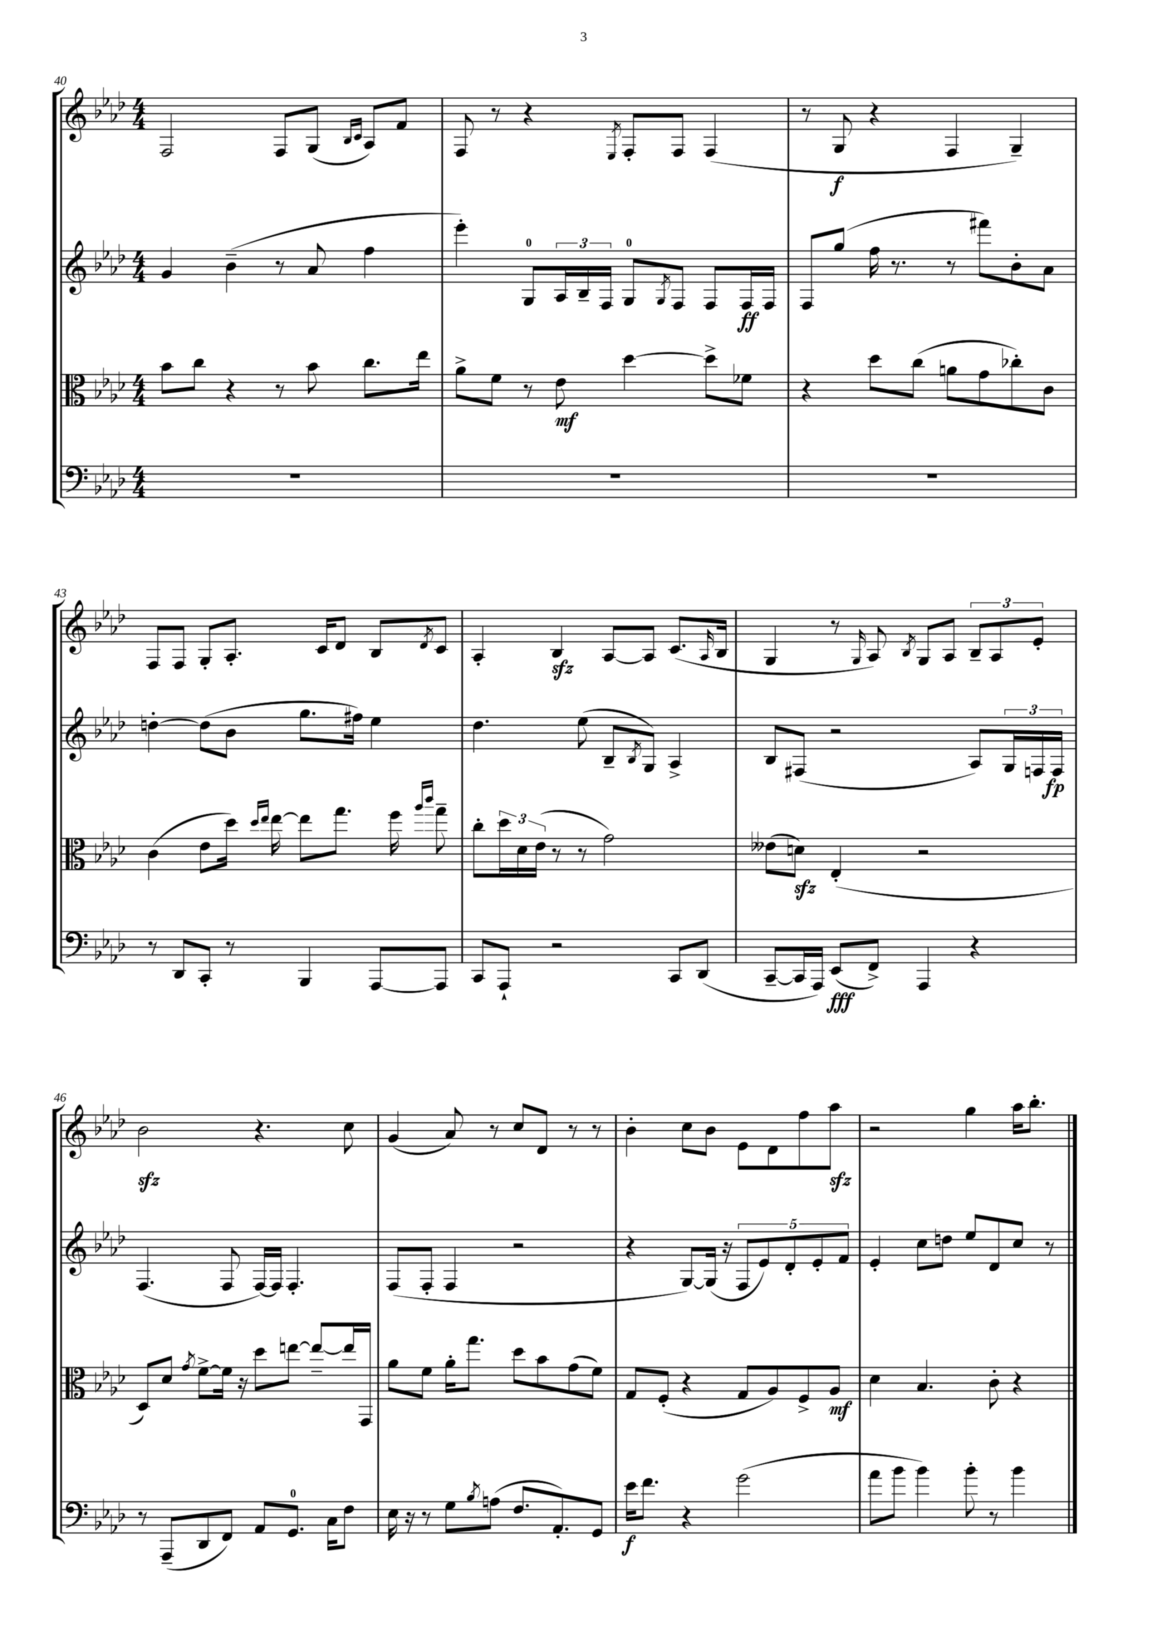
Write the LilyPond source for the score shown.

<<
\new StaffGroup <<
\new Staff = "s0" {
    \clef treble \key aes \major \numericTimeSignature \time 4/4
    f2 f8 g8( \grace { bes16 c'16 } aes8) f'8 |
    f8 r8 r4 \acciaccatura { ees8 } f8-. f8 f4( |
    r8 g8\f r4 f4 g4--) |
    f8 f8 g8-. aes8.-. c'16 des'8 bes8 \acciaccatura { des'8 } c'8 |
    aes4-. bes4\sfz aes8~ aes8 c'8.( \grace { aes16 } bes16 |
    g4 r8 \grace { g16 } aes8) \acciaccatura { bes8 } g8 aes8 \tuplet 3/2 { bes8-- aes8 ees'8-. } |
    bes'2\sfz r4. c''8 |
    g'4( aes'8) r8 c''8 des'8 r8 r8 |
    bes'4-. c''8 bes'8 ees'8 des'8 f''8 aes''8\sfz |
    r2 g''4 aes''16 bes''8.-. \bar "|." |
}
\new Staff = "s1" {
    \clef treble \key aes \major \numericTimeSignature \time 4/4
    g'4 bes'4--( r8 aes'8 f''4 |
    ees'''4-.) g8-0 \tuplet 3/2 { aes16 bes16-- f16 } g8-0 \acciaccatura { g8 } f8 f8 f16\ff f16 |
    f8 g''8( f''16 r8. r8 fis'''8) bes'8-. aes'8 |
    d''4~-. d''8( bes'8 g''8. fis''16) ees''4 |
    des''4. ees''8( bes8-- \acciaccatura { bes8 } g8) aes4-> |
    bes8 fis8( r2 aes8) \tuplet 3/2 { g16 f16 f16\fp } |
    f4.( f8 f16~) f16 f4.-. |
    f8( f8-. f4 r2 |
    r4 g8~) g16( r16 \tuplet 5/4 { f8 ees'8) des'8-. ees'8-. f'8 } |
    ees'4-. c''8 d''8 ees''8 des'8 c''8 r8 \bar "|." |
}
\new Staff = "s2" {
    \clef alto \key aes \major \numericTimeSignature \time 4/4
    bes'8 c''8 r4 r8 bes'8 c''8. ees''16 |
    aes'8-> f'8 r8 ees'8\mf des''4~ des''8-> fes'8 |
    r4 des''8 c''8( a'8 g'8 ces''8-.) c'8 |
    c'4( ees'8 des''16) \grace { des''16 ees''16 } ees''16~ ees''8 g''8. f''16 \grace { aes''16 c'''16 } g''8-- |
    c''8-. \tuplet 3/2 { des''16 des'16 ees'16( } r8 r8 g'2) |
    eeses'8( d'8\sfz) ees4-.( r2 |
    des8) des'8 \acciaccatura { g'8 } f'8~-> f'16 r16 des''8 e''8~ e''8~-- e''16 g,16 |
    aes'8 f'8 aes'16-. g''8. des''8 bes'8 g'8( f'8) |
    g8 f8-.( r4 g8 aes8) f8-> aes8\mf |
    des'4 bes4. c'8-. r4 \bar "|." |
}
\new Staff = "s3" {
    \clef bass \key aes \major \numericTimeSignature \time 4/4
    R1 |
    R1 |
    R1 |
    r8 des,8 c,8-. r8 bes,,4 aes,,8~ aes,,8 |
    c,8 aes,,8-! r2 c,8 des,8( |
    c,8~-- c,16 aes,,16) ees,8\fff( f,8->) aes,,4 r4 |
    r8 aes,,8--( des,8 f,8) aes,8 g,8.-0 c16 f8 |
    ees16 r16 r8 g8 \acciaccatura { bes8 } a8( f8. aes,8.-.) g,8 |
    ees'16\f f'8. r4 g'2( |
    aes'8 bes'8 bes'4) bes'8-. r8 bes'4 \bar "|." |
}
>>
>>
\layout { \context { \Score currentBarNumber = #40 } }
